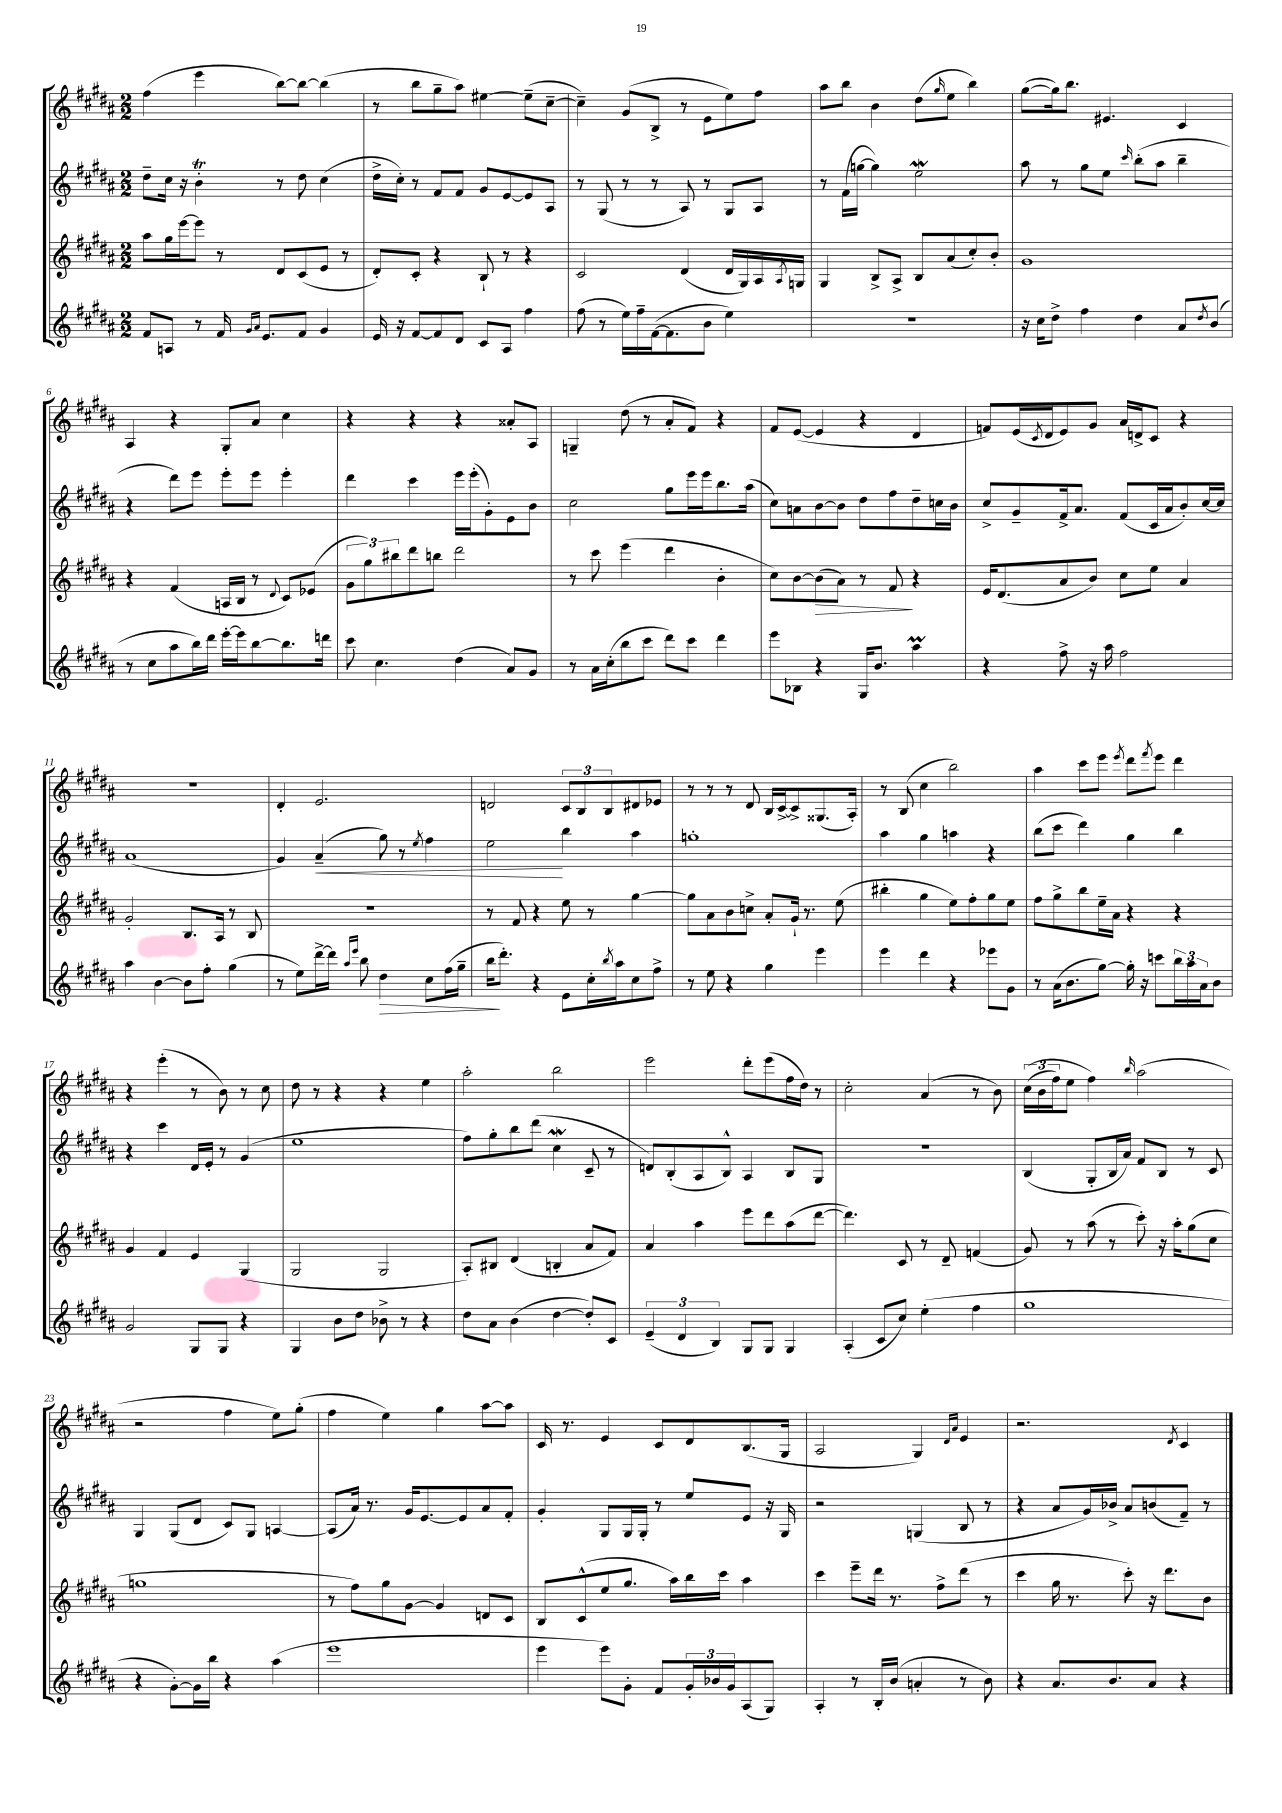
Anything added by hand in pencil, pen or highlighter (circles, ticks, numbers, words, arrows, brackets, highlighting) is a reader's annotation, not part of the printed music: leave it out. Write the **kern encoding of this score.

**kern	**kern	**kern	**kern
*staff4	*staff3	*staff2	*staff1
*clefG2	*clefG2	*clefG2	*clefG2
*k[f#c#g#d#a#]	*k[f#c#g#d#a#]	*k[f#c#g#d#a#]	*k[f#c#g#d#a#]
*M2/2	*M2/2	*M2/2	*M2/2
8f#/L	8aa#\L	8dd#~\L	(4ff#\
8A/J	16gg#\L	16cc#\Jk	.
.	[16eee\J	16r	.
8r	8eee\]J	4b'\	4eee\
16f#/	8r	.	.
16qqg#/LL	.	.	.
16qqa#/JJ	.	.	.
8.e/L	.	.	.
.	8d#/L	8r	[8bb\L)
8f#/J	(8c#/	8dd#\	8bb\_J
4g#/	8e/J	(4cc#\	(4bb\]
.	8r	.	.
=	=	=	=
16e/	8d#'/L)	16dd#^\LL	8r
16r	.	16cc#'\JJ)	.
[8f#/L	8c#'/J	8r	8bb\L
8f#/]	4r	8f#/L	8gg#~\
8d#/J	.	8f#/J	8aa#\J)
8c#/L	8B`/	8g#/L	[4ee#\
8A#/J	8r	[8e/	.
4ff#\	4r	8e/]	(8ee#~\]L
.	.	8A#/J	[8cc#~\J
=	=	=	=
(8ff#\	2c#/	8r	4cc#~\])
8r	.	(8G#/	.
16ee\LL)	.	8r	(8g#/L
16ff#~\	.	.	.
([16f#\J	.	8r	8B^/J
8.f#\]	.	.	.
.	(4d#/	8A#/)	8r
8b\J	.	8r	8e\L
4ee\)	16d#/LL	8G#/L	8ee\)
.	16G#/)	.	.
.	16A#/	8A#/J	8ff#\J
.	8qA#/	.	.
.	16G/JJ	.	.
=	=	=	=
1r	4G#/	8r	8aa#\L
.	.	(16f#\LL	8bb\J
.	.	[16gg\JJ	.
.	8B^/L	4gg\])	4b\
.	8A#^/J	.	.
.	8B/L	2ee\	(8dd#\L
.	.	.	16qqgg#/
.	(8a#/	.	8ee\J
.	8cc#'/)	.	4bb\)
.	8b'/J	.	.
=	=	=	=
16r	1g#	8aa#\	([8gg#\L
16cc#\LK	.	.	.
8dd#^\J	.	8r	16gg#\]k)
.	.	.	8.bb\J
4ff#\	.	8gg#\L	.
.	.	8ee\J	4.e#/
.	.	16qqccc#/	.
4dd#\	.	(8bb'\L	.
.	.	8aa#\J	.
8a#/L	.	4bb~\	4c#/
8qdd#/	.	.	.
(8b/J	.	.	.
=	=	=	=
8r	4r	4r	4A#/
8cc#\L	.	.	.
8aa#\	(4f#/	8ddd#\L)	4r
16bb\L)	.	8eee\J	.
16ddd#\JJ	.	.	.
[16eee'\LL	16A/LL	8eee'\L	8G#'/L
16eee\]J	16B/JJ	.	.
[8bb\	8r	8eee\J	8a#/J
.	8qqd#/	.	.
8.bb\]	8c#/L)	4eee'\	4cc#\
.	(8e-/J	.	.
16ddd\Jk	.	.	.
=	=	=	=
8ccc#\	12g#\L	4ddd#\	4r
.	12gg#\)	.	.
4.cc#\	.	.	.
.	12bb#\	.	.
.	8ddd#\	4ccc#\	4r
.	8bb\J	.	.
(4dd#\	2ddd#\	16eee\LL	4r
.	.	(16eee'\J	.
.	.	8g#'\)	.
8a#/L)	.	8e\	8a##'/L
8g#/J	.	8b\J	8A#/J
=	=	=	=
8r	8r	2cc#\	4G~/
16a#\LL	8ccc#\	.	.
(16cc#'\J	.	.	.
8bb\	(4eee\	.	(8dd#\
8ccc#\J	.	.	8r
8ddd#\L)	4ddd#\	8gg#\L	8a#'/L
8ccc#\J	.	16eee\L	8f#/J)
.	.	16eee\J	.
4ddd#\	4b'\	8.bb\	4r
.	.	(16aa#\Jk	.
=	=	=	=
8eee\L	8cc#\L)	8cc#\L)	8f#/L
8B-\J	[8b\	8a\	([8e/J
4r	(8b\]	[8b\	4e/]
.	8a#\J)	8b\]J	.
16G#/LK	8r	8dd#\L	4r
8.b/J	.	.	.
.	8f#/	8ff#\	.
4aa#\	4r	8dd#~\	4d#/
.	.	16cc\L	.
.	.	16b\JJ	.
=	=	=	=
4r	16e/LK	8cc#^/L	8f/L)
.	(8.d#/	.	.
.	.	8g#~/	(16e/L
.	.	.	8qc#/
.	.	.	16d#/J
8ff#^\	8a#/	16f#^/k	8e/)
.	.	8.a#/J	.
16r	8b/J)	.	8g#/J
16aa#\	.	.	.
2ff#\	8cc#\L	(8f#/L	16a#/LL
.	.	.	16d^/J
.	8ee\J	16c#/L	8c#/J
.	.	16a#/J	.
.	4a#/	8b'/)	4r
.	.	[16cc#/L	.
.	.	16cc#/]JJ	.
=	=	=	=
4aa#\	2g#'/	(1a#	1r
[4b\	.	.	.
8b\]L	8.B/L	.	.
8ff#'\J	.	.	.
.	16A#/Jk	.	.
(4gg#\	8r	.	.
.	8B/	.	.
=	=	=	=
8r	1r	4g#/)	4d#'/
8ee\L)	.	.	.
[16ddd#^\L	.	(4a#~/	2.e/
16ddd#\]JJ	.	.	.
16qqaa#/LL	.	.	.
16qqeee/JJ	.	.	.
8bb\	.	.	.
4dd#\	.	8gg#\)	.
.	.	8r	.
.	.	8qee/	.
8cc#\L	.	4ff#\	.
(16ff#\L	.	.	.
16gg#~\JJ	.	.	.
=	=	=	=
16bb\LK	8r	2ee\	2d/
8.ddd#'\J)	.	.	.
.	8f#/	.	.
4r	4r	.	.
8e\L	8ee\	4bb\	12c#/L
.	.	.	12B/
16cc#'\L	8r	.	.
.	.	.	12B/
8qbb/	.	.	.
16aa#\J	.	.	.
8cc#\	[4gg#\	4aa#\	8d#/
8ff#^\J	.	.	8e-/J
=	=	=	=
8r	8gg#\]L	1gg'	8r
8ee\	8a#\	.	8r
4r	8b\	.	8r
.	8cc^\J	.	8d#/
4gg#\	8a#'/L	.	16B/LL
.	.	.	[16c#^/J
.	16g#`/Jk	.	8c#^/]
.	8.r	.	.
4eee\	.	.	(8.G##/
.	(8ee\	.	.
.	.	.	16A#'/Jk)
=	=	=	=
4eee\	4bb#'\	4aa#\	8r
.	.	.	(8B/
4ddd#\	4gg#\	4gg#\	4cc#\
4r	8ee\L)	4aa\	2bb\)
.	8ff#'\	.	.
8eee-\L	8gg#\	4r	.
8g#\J	8ee\J	.	.
=	=	=	=
8r	8ff#\L	(8bb\L	4aa#\
(16a#\LK	8gg#^\	8ccc#\J	.
8.b\	.	.	.
.	8bb\	4ddd#\)	8ccc#\L
[8gg#\J)	16ee~\L	.	8eee\J
.	16a#\JJ	.	.
.	.	.	8qeee/
16gg#'\]	4r	4gg#\	8ddd#\L
16r	.	.	.
.	.	.	8qfff#/
8ccc\L	.	.	8eee\J
24bb\L	4r	4bb\	4ddd#\
24aa#\	.	.	.
24a#\J	.	.	.
8b\J	.	.	.
=	=	=	=
2g#/	4g#/	4r	4r
.	4f#/	4ccc#\	(4eee'\
8G#/L	4e/	16d#/LL	8r
.	.	16e'/JJ	.
8G#/J	.	8r	8b\)
4r	(4G#/	(4g#/	8r
.	.	.	8cc#\
=	=	=	=
4G#/	2G#/	1ee	8dd#\
.	.	.	8r
8b\L	.	.	4r
8dd#\J	.	.	.
8b-^\	2G#/	.	4r
8r	.	.	.
4r	.	.	4ee\
=	=	=	=
8dd#\L	8A#'/L)	8ff#\L)	2aa#'\
8a#\J	8B#/J	8gg#'\	.
(4b\	(4d#/	8bb\	.
.	.	(8ddd#\J	.
[4dd#\	4B'/	4cc#\	2bb\
8dd#'/]L)	8a#/L	8c#~/	.
8c#/J	8f#/J)	8r	.
=	=	=	=
(6e~/	4a#/	8d/L)	2eee\
.	.	(8B'/	.
6d#/	.	.	.
.	4aa#\	8A#/	.
6B/)	.	.	.
.	.	8B^^/J)	.
8G#/L	8eee\L	4A#/	8ddd#'\L
8G#/J	8ddd#\	.	(8eee\
4G#/	(8aa#\	8B/L	16ff#\L
.	.	.	16dd#\JJ)
.	[8ddd#\J	8G#/J	8r
=	=	=	=
(4A#'/	4.ddd#\])	1r	2cc#'\
8c#/L	.	.	.
8cc#/J)	8c#/	.	.
(4ee'\	8r	.	(4a#/
.	8d#~/	.	.
4ff#\	(4f/	.	8r
.	.	.	8b\)
=	=	=	=
1gg#	8g#/)	(4B/	&((24cc#\LL
.	.	.	24b\
.	.	.	24ff#\J)
.	8r	.	8ee\J
.	(8aa#\	8G#'/L	4ff#\&)
.	8r	16B/L	.
.	.	16a#/JJ)	.
.	.	.	16qqbb/
.	8ccc#'\)	8f#/L	(2aa#\
.	16r	8B/J	.
.	16aa#'\LK	.	.
.	(8gg#\	8r	.
.	8cc#\J	8c#/	.
=	=	=	=
4r	1gg	4G#/	2r
[8g#'\L)	.	(8G#/L	.
16g#\]L	.	8d#/J	.
16bb\JJ	.	.	.
4r	.	8c#/L)	4ff#\
.	.	8G#/J	.
(4aa#\	.	[4A/	8ee\L)
.	.	.	(8gg#'\J
=	=	=	=
1eee	8r	(8A/]L	4ff#\
.	8ff#\L)	16a#/Jk)	.
.	.	8.r	.
.	8gg#\	.	4ee\)
.	[8g#\J	16g#/LK	.
.	.	[8.e/	.
.	4g#/]	.	4gg#\
.	.	8e/]	.
.	8d/L	8a#/	[8aa#\L
.	8c#/J	8f#'/J	8aa#\]J
=	=	=	=
4eee\	8B/L	4g#'/	16c#/
.	.	.	8.r
.	(8c#^^/	.	.
8eee\L)	8ee/	8G#/L	4e/
8g#'\J	8.gg#/J	16G#/L	.
.	.	16G#'/JJ	.
8f#/L	.	8r	8c#/L
.	16aa#\LL)	.	.
24g#'/L	16bb\	8ee/L	8d#/
24b-/	.	.	.
.	16ccc#\JJ	.	.
24g#/J	.	.	.
(8A#/	4aa#\	8e/J	(8.B/
8G#/J)	.	16r	.
.	.	16G#/	16G#/Jk
=	=	=	=
4A#'/	4ccc#\	2r	2A#/
8r	8eee~\L	.	.
16B'/LL	16ddd#\Jk	.	.
(16b/JJ	8.r	.	.
4a'/	.	(4G/	4G#/)
.	8ff#^\L	.	.
.	.	.	16qqd#/LL
.	.	.	16qqa#/JJ
8r	(8ddd#\J	8B/	4e/
8b\)	8r	8r	.
=	=	=	=
4r	4ccc#\	4r	2.r
8.a#/L	16gg#\	8a#/L	.
.	8.r	.	.
.	.	16g#/L)	.
8.b/	.	16b-^/JJ	.
.	8ccc#'\)	8a#/L	.
8a#/J	16r	(8b/	.
.	8.ddd#\L	.	.
.	.	.	8qd#/
4r	.	8f#~/J)	4c#/
.	8b\J	8r	.
==	==	==	==
*-	*-	*-	*-
